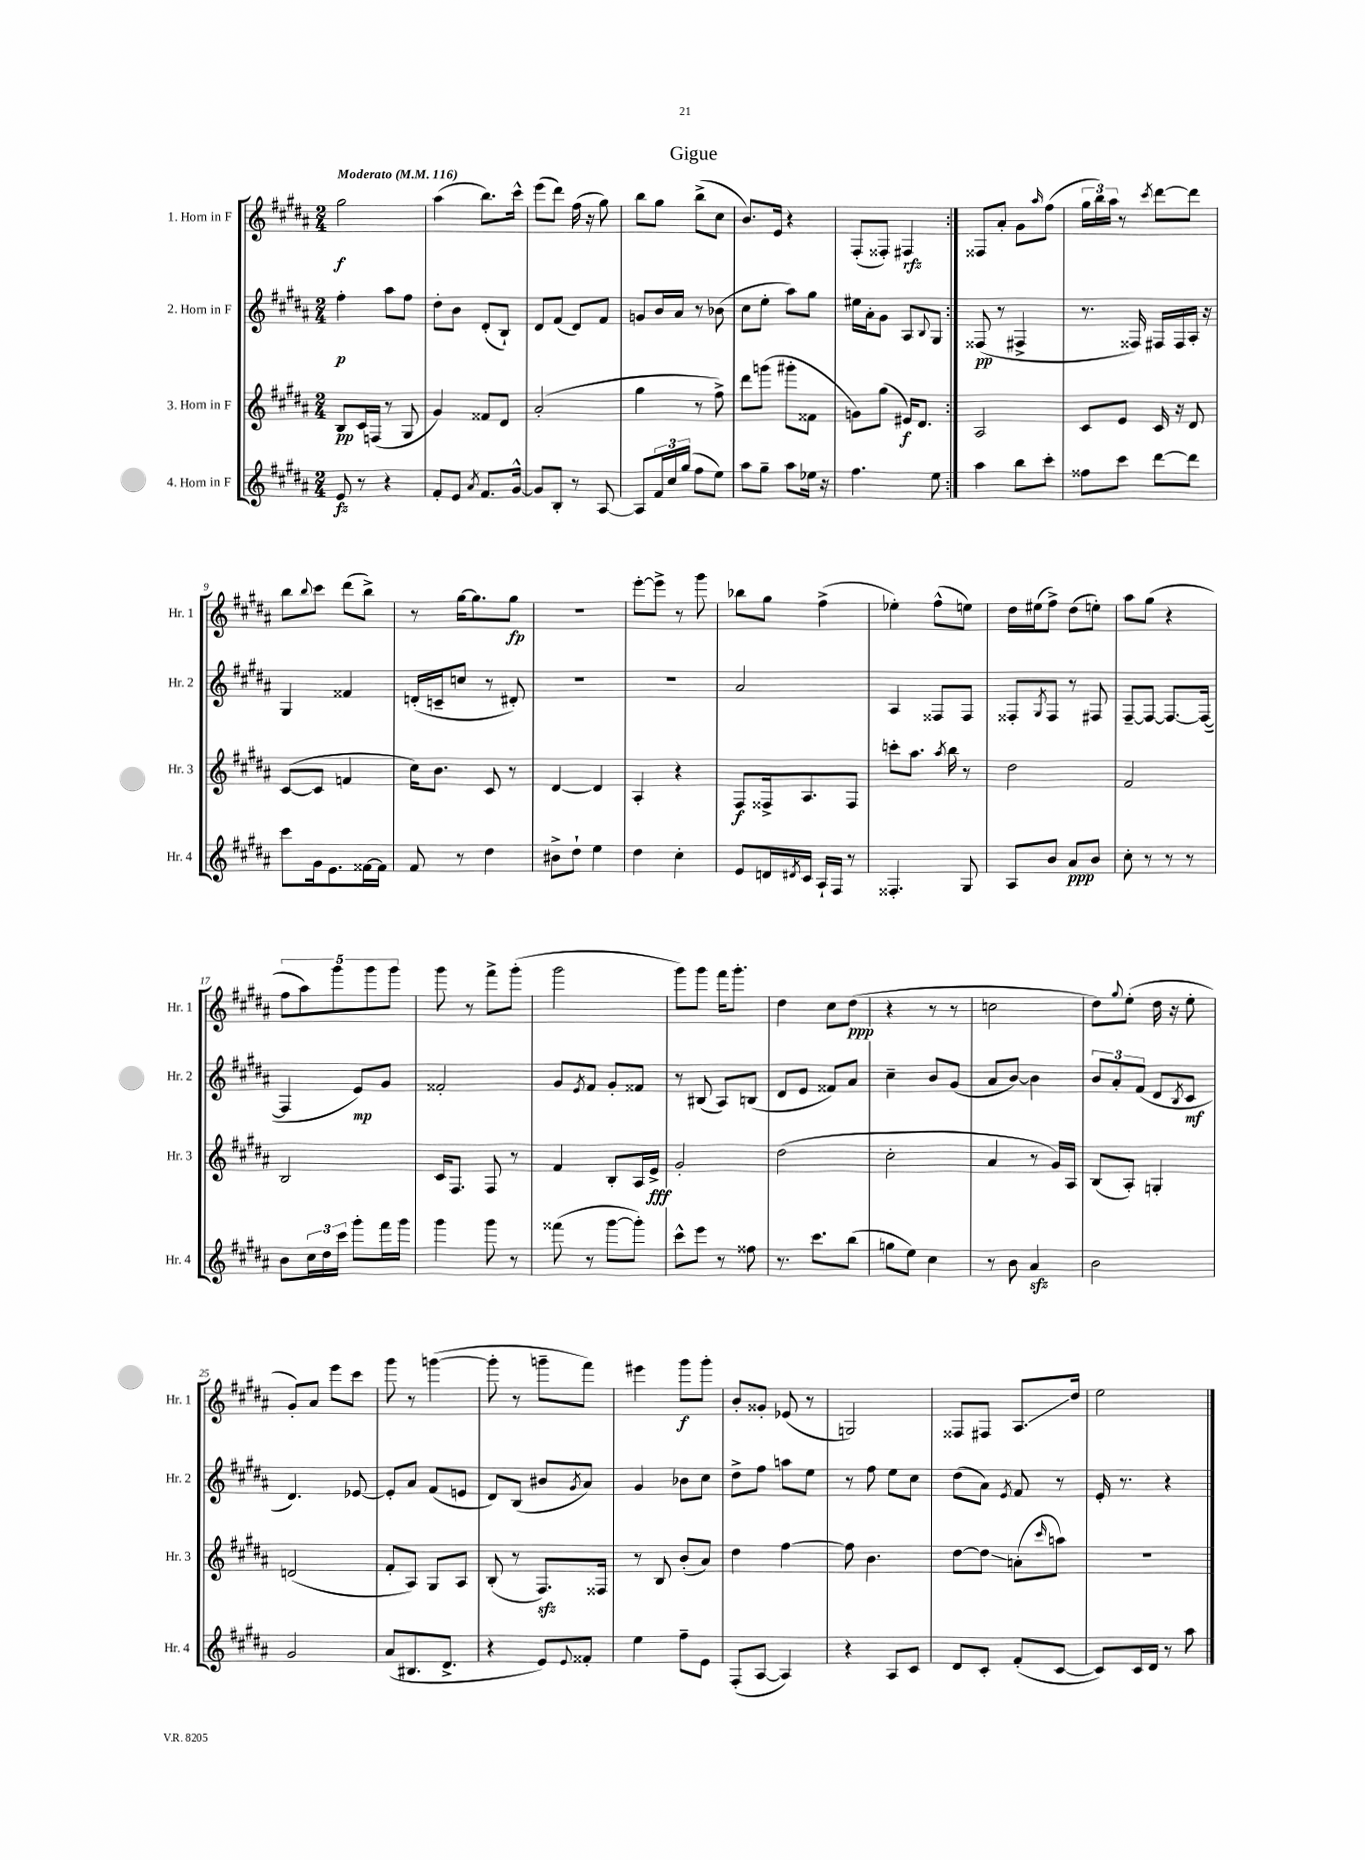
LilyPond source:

\header { title = "Gigue" }
<<
\new StaffGroup <<
\new Staff = "s0" \with { instrumentName = "1. Horn in F" shortInstrumentName = "Hr. 1" } {
    \clef treble \key b \major \numericTimeSignature \time 2/4 \tempo "Moderato" 4 = 116
    \repeat volta 2 { gis''2\f |
    ais''4( b''8.) cis'''16-^ |
    e'''8( dis'''8) fis''16( r16 gis''8) |
    b''8 gis''8 b''8->( cis''8 |
    b'8.) e'16 r4 |
    fis8-.( fisis8-.) fis4\rfz | }
    fisis8 ais'8-. gis'8 \grace { ais''16 } fis''8( |
    \tuplet 3/2 { gis''16 b''16) ais''16 } r8 \acciaccatura { cis'''8 } dis'''8~ dis'''8 |
    b''8 \appoggiatura { b''8 } cis'''8 dis'''8( b''8->) |
    r8 gis''16~ gis''8. gis''8\fp |
    R2 |
    e'''8~-. e'''8-> r8 gis'''8 |
    bes''8 gis''8 fis''4->( |
    ees''4-.) fis''8-^( e''8) |
    dis''16 eis''16( fis''8->) dis''8( e''8-.) |
    ais''8 gis''8( r4 |
    \tuplet 5/4 { fis''8 ais''8) gis'''8 gis'''8 gis'''8 } |
    gis'''8 r8 fis'''8-> gis'''8-.( |
    gis'''2 |
    gis'''8) gis'''8 fis'''16 gis'''8.-. |
    dis''4 cis''8 dis''8\ppp( |
    r4 r8 r8 |
    c''2 |
    dis''8) \appoggiatura { gis''8 } e''8-.( dis''16 r16 e''8-. |
    gis'8-.) ais'8 e'''8 cis'''8 |
    gis'''8 r8 g'''4~( |
    g'''8-. r8 g'''8-- fis'''8) |
    eis'''4 gis'''8\f gis'''8-. |
    b'8-. gisis'8-. ees'8( r8 |
    g2) |
    fisis8 fis8 ais8.\glissando dis''16 |
    e''2 \bar "|." |
}
\new Staff = "s1" \with { instrumentName = "2. Horn in F" shortInstrumentName = "Hr. 2" } {
    \clef treble \key b \major \numericTimeSignature \time 2/4
    \repeat volta 2 { fis''4-.\p ais''8 fis''8 |
    dis''8-. b'8 dis'8-.( b8-!) |
    dis'8 fis'8( dis'8) fis'8 |
    g'8 b'16 ais'16 r8 bes'8( |
    cis''8 e''8-. ais''8) gis''8 |
    eis''16 ais'16-. gis'8 ais8 \appoggiatura { b8 } gis8 | }
    fisis8\pp( r8 fis4-> |
    r8. fisis16) fis16 fis16 ais16-. r16 |
    gis4 fisis'4 |
    d'16-.( c'16-- c''8 r8 dis'8-.) |
    R2 |
    R2 |
    ais'2 |
    ais4 fisis8 fisis8 |
    fisis8-. \acciaccatura { gis8 } fisis8 r8 fis8 |
    fis8~-- fis8~ fis8.~ fis16~( |
    fis4 e'8\mp) gis'8 |
    fisis'2-. |
    gis'8 \acciaccatura { e'8 } fis'8 gis'8-. fisis'8 |
    r8 bis8( ais8) b8( |
    dis'8 e'8 fisis'8) ais'8 |
    cis''4-- b'8 gis'8( |
    ais'8 b'8~) b'4 |
    \tuplet 3/2 { b'8 ais'8-. fis'8( } dis'8 \acciaccatura { b8 } cis'8\mf |
    dis'4.) ees'8~ |
    ees'8-. ais'8 fis'8( e'8 |
    dis'8) b8( bis'8 \acciaccatura { gis'8 } ais'8) |
    gis'4 bes'8 cis''8 |
    dis''8-> fis''8 a''8 e''8 |
    r8 fis''8 e''8 cis''8 |
    dis''8( ais'8) \acciaccatura { e'8 } fis'8 r8 |
    e'16-. r8. r4 \bar "|." |
}
\new Staff = "s2" \with { instrumentName = "3. Horn in F" shortInstrumentName = "Hr. 3" } {
    \clef treble \key b \major \numericTimeSignature \time 2/4
    \repeat volta 2 { b8\pp cis'16 f16( r8 gis8 |
    gis'4) fisis'8 dis'8 |
    ais'2-.( |
    gis''4 r8 fis''8->) |
    dis'''8 g'''8( gis'''8-. fisis'8 |
    g'8) gis''8( eis'16\f) dis'8. | }
    ais2 |
    cis'8 e'8 cis'16 r16 dis'8 |
    cis'8~( cis'8 f'4 |
    cis''16) b'8. cis'8 r8 |
    dis'4~ dis'4 |
    ais4-. r4 |
    fis8\f fisis16-> ais8. fisis8 |
    c'''8-. ais''8. \acciaccatura { ais''8 } b''16 r8 |
    dis''2 |
    fis'2 |
    b2 |
    cis'16 fis8. fis8 r8 |
    fis'4 b8-. ais16 e'16->\fff |
    gis'2-. |
    dis''2( |
    cis''2-. |
    ais'4 r8 gis'16) ais16 |
    b8( ais8-.) g4-. |
    d'2( |
    fis'8-. ais8) gis8 ais8 |
    b8-.( r8 fis8.\sfz) fisis16 |
    r8 b8 b'8-.( ais'8) |
    dis''4 fis''4~ |
    fis''8 b'4. |
    dis''8~ dis''8\glissando a'8-.( \grace { cis'''16 } a''8) |
    r2 \bar "|." |
}
\new Staff = "s3" \with { instrumentName = "4. Horn in F" shortInstrumentName = "Hr. 4" } {
    \clef treble \key b \major \numericTimeSignature \time 2/4
    \repeat volta 2 { e'8\fz r8 r4 |
    fis'8-. e'8 \acciaccatura { ais'8 } fis'8. gis'16~-^ |
    gis'8 b8-. r8 ais8~ |
    ais8 \tuplet 3/2 { fis'16 cis''16 gis''16( } fis''8 e''8) |
    ais''8 gis''8-- ais''8 ees''16 r16 |
    fis''4. e''8 | }
    ais''4 b''8 cis'''8-. |
    fisis''8 cis'''8 dis'''8~ dis'''8 |
    cis'''8 gis'16 e'8. fisis'16~ fisis'16 |
    fis'8 r8 dis''4 |
    bis'8-> dis''8-! e''4 |
    dis''4 cis''4-. |
    e'8 d'16 \acciaccatura { dis'8 } cis'16 ais16-! fis16 r8 |
    fisis4.-. gis8 |
    ais8 b'8 ais'8\ppp b'8 |
    cis''8-. r8 r8 r8 |
    b'8 \tuplet 3/2 { cis''16 dis''16 cis'''16 } gis'''8-. fis'''16 gis'''16 |
    gis'''4 gis'''8 r8 |
    fisis'''8( r8 gis'''8~ gis'''8-.) |
    cis'''8-^ e'''8 r8 fisis''8 |
    r8. cis'''8. b''8( |
    g''8 e''8) cis''4 |
    r8 b'8 ais'4\sfz |
    b'2 |
    gis'2 |
    ais'8( bis8. dis'8.-> |
    r4 e'8) \appoggiatura { e'8 } fisis'8-. |
    e''4 fis''8-- e'8 |
    fis8-.( ais8~ ais4) |
    r4 ais8 cis'8 |
    dis'8 cis'8-. fis'8-.( cis'8~ |
    cis'8) cis'16 dis'16 r8 ais''8 \bar "|." |
}
>>
>>
